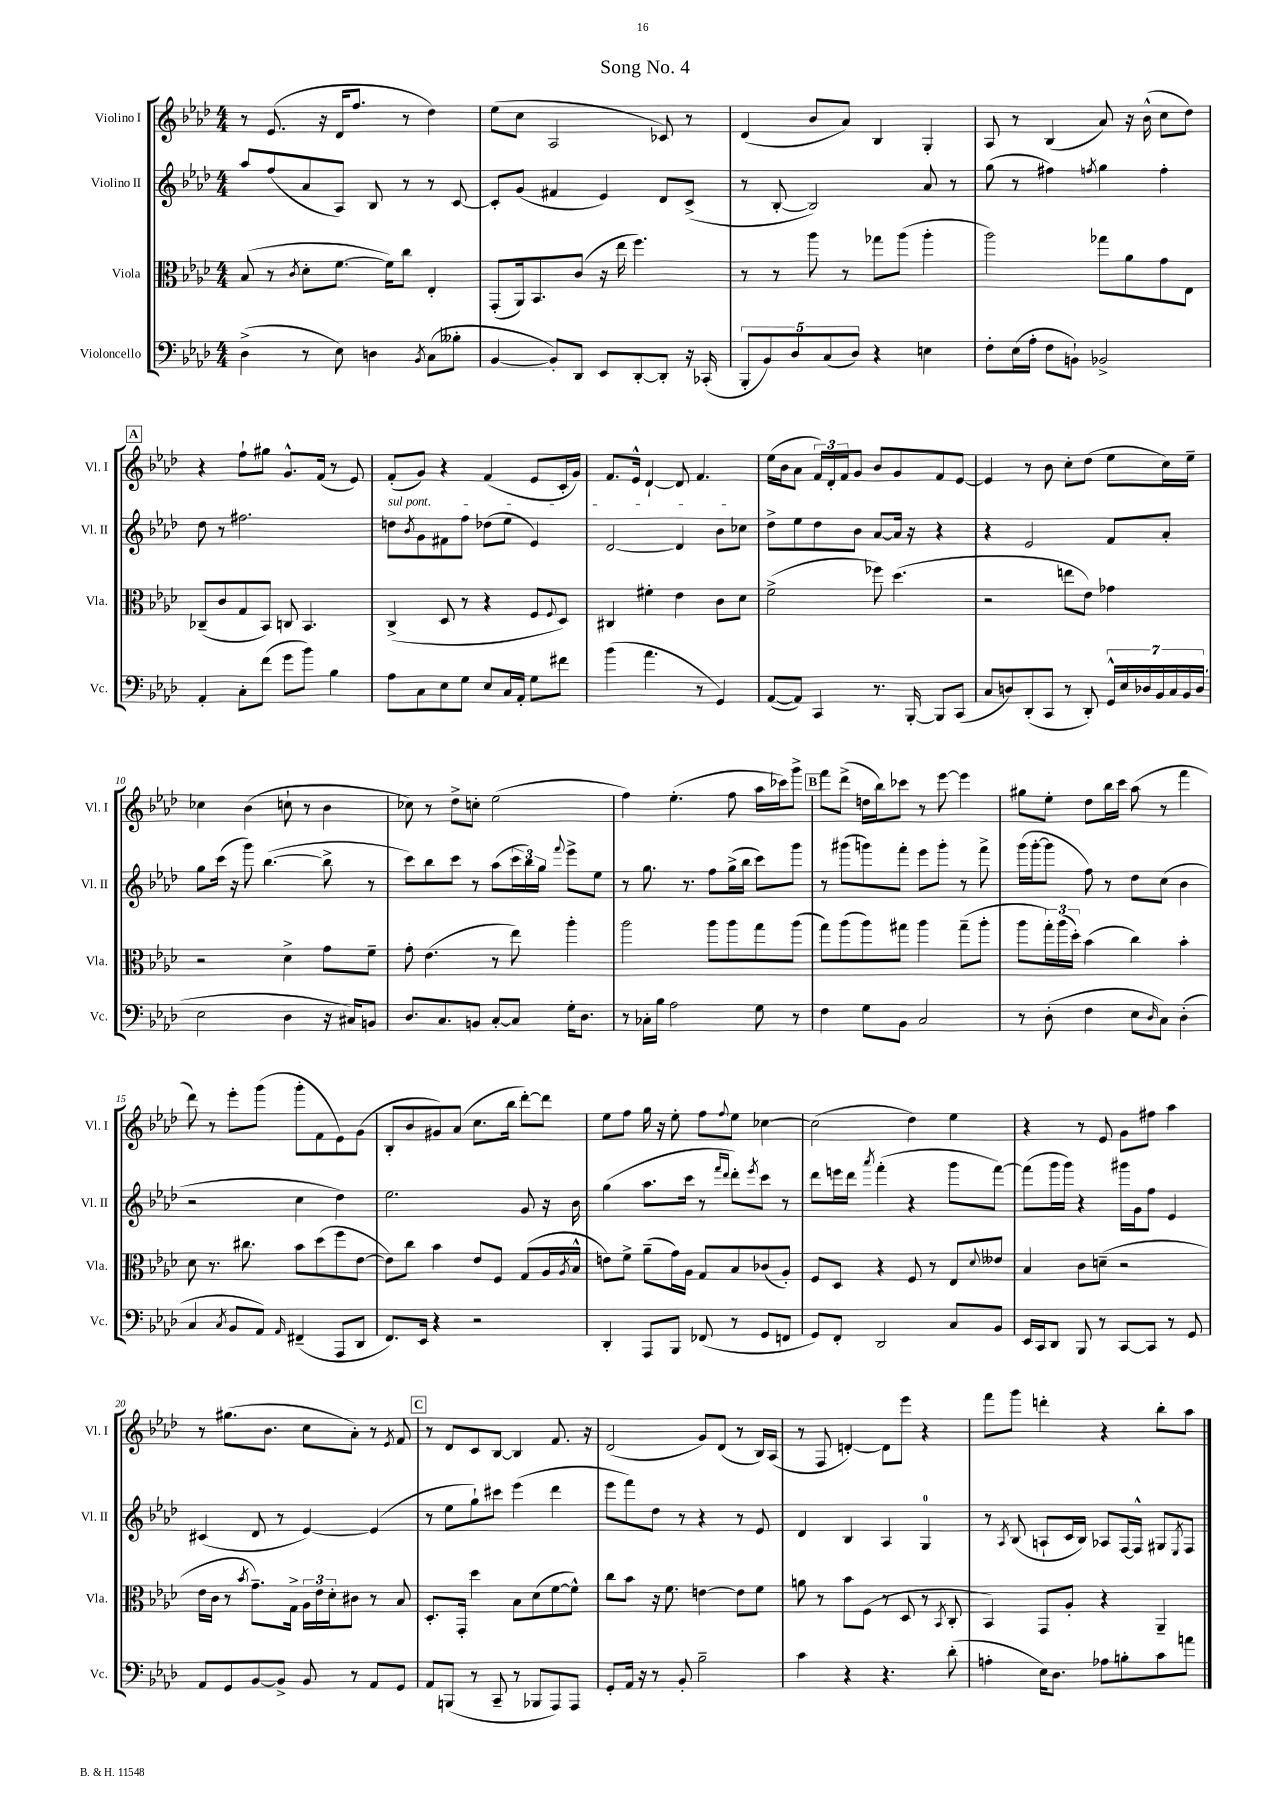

**kern	**kern	**kern	**kern
*staff4	*staff3	*staff2	*staff1
*clefF4	*clefC3	*clefG2	*clefG2
*k[b-e-a-d-]	*k[b-e-a-d-]	*k[b-e-a-d-]	*k[b-e-a-d-]
*M4/4	*M4/4	*M4/4	*M4/4
(4D-^	(8B-	8aa-	8r
.	8r	(8ff	(8.e-
.	8qc	.	.
8r	8d-'	8a-	.
.	.	.	16r
8E-)	[8.f	8A-)	16d-
.	.	.	8.ff
4D	.	8B-	.
.	16f])	.	.
.	8cc	8r	8r
8qBB-	.	.	.
(8C	4E-'	8r	4dd-)
8B--'	.	[8c	.
=	=	=	=
[4BB-	(8GG'	8c']	(8ee-
.	16AA-)	(8g	8cc
.	8.BB-	.	.
8BB-'])	.	4f#	2A-
8DD-	(8c	.	.
8EE-	16r	4e-)	.
.	16ee-	.	.
[8DD-'	4.ff)	.	.
8DD-']	.	8d-	8c-)
16r	.	(8c^	8r
(16CC-'	.	.	.
=	=	=	=
10BBB-'	8r	8r	(4d-
10BB-)	.	.	.
.	8r	[8B-'	.
10D-	.	.	.
.	8aa-	2B-])	8b-
(10C	.	.	.
.	8r	.	8a-)
10D-)	.	.	.
4r	8gg-	.	4B-
.	(8aa-	.	.
4E	4aa-'	8a-	4G'
.	.	8r	.
=	=	=	=
8F'	2aa-)	(8gg	8A-
(16E-	.	8r	8r
16A-'	.	.	.
8F	.	4ff#)	(4B-
8BB`)	.	.	.
.	.	8qff	.
2BB-^	8gg-	4gg	8a-)
.	8a-	.	16r
.	.	.	(16b-^^
.	8g	4ff'	8cc
.	8E-	.	8dd-)
=	=	=	=
4AA-'	(8C-~	8dd-	4r
.	8c	8r	.
8C'	8G	2.ff#	8ff`
(8f	8BB-)	.	8gg#
8g	8C	.	8.g^^
8b-)	4.BB-	.	.
.	.	.	(16f
4B-	.	.	8r
.	.	.	8e-)
=	=	=	=
8A-	(4C^	8dd	(8f'
.	.	8qb-	.
8C	.	8g	8g)
8E-	8D-	8f#	4r
8G	8r	8ff	.
8E-	4r	(8dd-	(4f
16C	.	8ee-	.
16AA-'	.	.	.
8G	8F	4e-)	8e-
.	8qqF	.	.
8f#	8D-)	.	16c'
.	.	.	16g)
=	=	=	=
(4b-	4C#	[2d-	8.f
.	.	.	16e-^^
4.a-	4f#'	.	[4d-`
.	4e-	4d-]	8d-]
8r	.	.	4.f
4GG)	8c	8b-	.
.	8d-	8cc-	.
=	=	=	=
([8AA-	(2f^	8dd-^	(16ee-
.	.	.	16b-
8AA-])	.	8ee-	8a-
4CC	.	8dd-	24f)
.	.	.	24d-'
.	.	.	24f
.	.	8b-	8g
8.r	8ff-)	[8a-	8b-
.	(4.dd-	16a-]	8g
[16BBB-'	.	16r	.
8BBB-]	.	4r	8f
(8CC	.	.	[8e-
=	=	=	=
8C	2r	4r	4e-]
8D)	.	.	.
(8DD-'	.	2e-	8r
8CC	.	.	8b-
8r	8ee	.	8cc'
8DD-')	8e-)	.	(8dd-
28GG^^	4g-	8f	8ee-
28E-	.	.	.
28D-	.	.	.
28BB-	.	.	.
.	.	8a-'	16cc)
28C	.	.	.
28BB-	.	.	.
.	.	.	16ee-~
(28D-	.	.	.
=	=	=	=
2E-	2r	8gg	4cc-
.	.	(16ccc	.
.	.	16r	.
.	.	8ggg)	(4b-
.	.	([4.bb-	.
4D-	4d-^	.	8cc`
.	.	.	8r
16r	8g	8bb-^]	4b-
16C#)	.	.	.
8BB	8f~	8r	.
=	=	=	=
8.D-	8g'	8ccc)	8cc-)
.	(4.e-	8bb-	8r
8.C	.	.	.
.	.	8ccc	8dd-^
8BB	.	8r	8cc'
[8C'	8r	(8aa-	(2ee-
8C]	8ee-)	24ccc	.
.	.	24bb-)	.
.	.	24gg	.
.	.	8qqfff	.
16G'	4aa-'	8eee-^	.
8.D-	.	.	.
.	.	8ee-	.
=	=	=	=
8r	2aa-	8r	4ff)
16C-'	.	8.gg	.
16B-	.	.	.
2A-	.	.	(4.ee-'
.	.	8.r	.
.	8aa-	8ff	.
.	8aa-	(16gg^	8ff
.	.	16bb-	.
8G	8gg	8ccc)	16aa-
.	.	.	16ccc-)
8r	(8aa-	8ggg	8ggg^
=	=	=	=
4F	8gg)	8r	8fff
.	(8aa-	(8ggg#	(8ddd-^
8G	8aa-)	8ggg)	16dd
.	.	.	16bb-)
8BB-	8gg#	8fff'	8ccc-
2C	4aa-	8eee-	8r
.	.	8ggg'	[8eee-
.	(8gg#~	8r	4eee-]
.	8aa-'	8fff^	.
=	=	=	=
8r	8aa-	(16ggg	8gg#
.	.	[16ggg'	.
(8D-'	24gg')	8ggg]	8ee-'
.	(24aa-	.	.
.	24dd-')	.	.
4F	(4b-	8ff)	8dd-
.	.	8r	16bb-
.	.	.	16ccc
8E-	4cc)	8dd-	(8aa-
16qqD-	.	.	.
8C)	.	(8cc	8r
(4D-'	4b-'	4b-	4fff
=	=	=	=
4C	8d-	2r	8ddd-)
.	8.r	.	8r
8qC	.	.	.
8BB-	.	.	8eee-'
.	8.cc#	.	.
8AA-)	.	.	(8ggg
16qqAA-	.	.	.
(4FF#~	8b-	4cc	8ggg'
.	(8dd-	.	8f
8AAA-	8ff	4dd-)	8e-)
8DD-	[8e-	.	(8g
=	=	=	=
8.FF)	8e-])	2.ee-	8B-'
.	8cc	.	8b-
16EE-	.	.	.
4r	4b-	.	8g#)
.	.	.	(8a-
2r	8e-	.	8.cc
.	8F	.	.
.	.	.	16bb-
.	(8G	8g	[8ddd-')
.	16A-	16r	8ddd-]
.	8qA-	.	.
.	16B-^^	16b-	.
=	=	=	=
4DD-'	8e)	(4gg	8ee-
.	8f^	.	8ff
8AAA-	(8a-~	8.aa-	16gg
.	.	.	16r
8BBB-	16g)	.	8ee-'
.	16A-	16ccc	.
(8FF-	8G	8r	8ff
.	.	16qqfff	.
.	.	16qqddd-	8qqff
8r	8B-	8ddd-')	8ee-
.	.	8qeee-	.
8GG	(8c-	8ccc	[4cc-
8FF	8A-')	8r	.
=	=	=	=
8GG)	8F	8ddd-	(2cc-]
8FF'	8D-	16eee	.
.	.	16ddd-	.
.	.	8qaaa-	.
2DD-	4r	(4fff'	.
.	8F	4r	4dd-)
.	8r	.	.
8C	8E-	8ggg	4ee-
.	8qqd-	.	.
8BB-	8e--	[8fff)	.
=	=	=	=
16EE-	4B-	(8fff]	4r
16CC	.	.	.
8DD-	.	16ggg	.
.	.	16ggg)	.
8BBB-	8c	4r	8r
8r	(8d~	.	8e-
[8CC	2r	16ggg#	8g
.	.	16g	.
8CC]	.	8ff	8ff#
8r	.	4e-	4aa-
8GG	.	.	.
=	=	=	=
8AA-	16e-	(4c#	8r
.	16c	.	.
8GG	8r	.	(8.gg#
.	8qb-	.	.
[8BB-	8.g~)	8d-	.
.	.	.	8.b-
8BB-^]	.	8r	.
.	16G^	.	.
8BB-	24A-	[4e-)	8cc
.	24e-	.	.
.	24d-'	.	.
8r	8c#	.	8a-')
8AA-	8r	(4e-]	8r
.	.	.	8qe-
8GG	8B-	.	8f
=	=	=	=
8AA-	8.D-'	8r	8r
(8BBB	.	8ee-	8d-
.	16GG'	.	.
8r	4dd-	8gg`)	8c
8CC~	.	8ccc#	[8B-
8r	8B-	(4eee-	4B-]
8BBB-	(8d-	.	.
8AAA-)	[8f	4ddd-	8.f
8AAA-	8f^^])	.	.
.	.	.	16r
=	=	=	=
8GG'	8cc	8eee-	(2d-
16AA-	8b-	8fff)	.
16r	.	.	.
8r	16r	8dd-	.
.	8.f	.	.
8BB-'	.	8r	.
2B-~	[4e	4r	8g)
.	.	.	(8d-
.	8e]	8r	8r
.	8f	8e-	16B-)
.	.	.	(16A-
=	=	=	=
4c	8a	4d-	8r
.	8r	.	8F
4r	8b-	4B-	[4d')
.	(8F	.	.
4.r	8r	4A-	8d]
.	8D-	.	8eee-
.	8r	4G	4r
.	8qBB-	.	.
(8d-'	8C'	.	.
=	=	=	=
4A'	4BB-)	8r	8fff
.	.	8qA-	.
.	.	(8B-	8ggg
16E-)	8GG	8A`	4ddd'
8.D-	.	.	.
.	8A-'	16c	.
.	.	16B-)	.
8A-	4r	8A-	4r
8B'	.	[16F	.
.	.	16F^^]	.
8c	4AA-~	8G#	8bb-'
.	.	8qE-	.
8a	.	8F	8aa-
==	==	==	==
*-	*-	*-	*-
